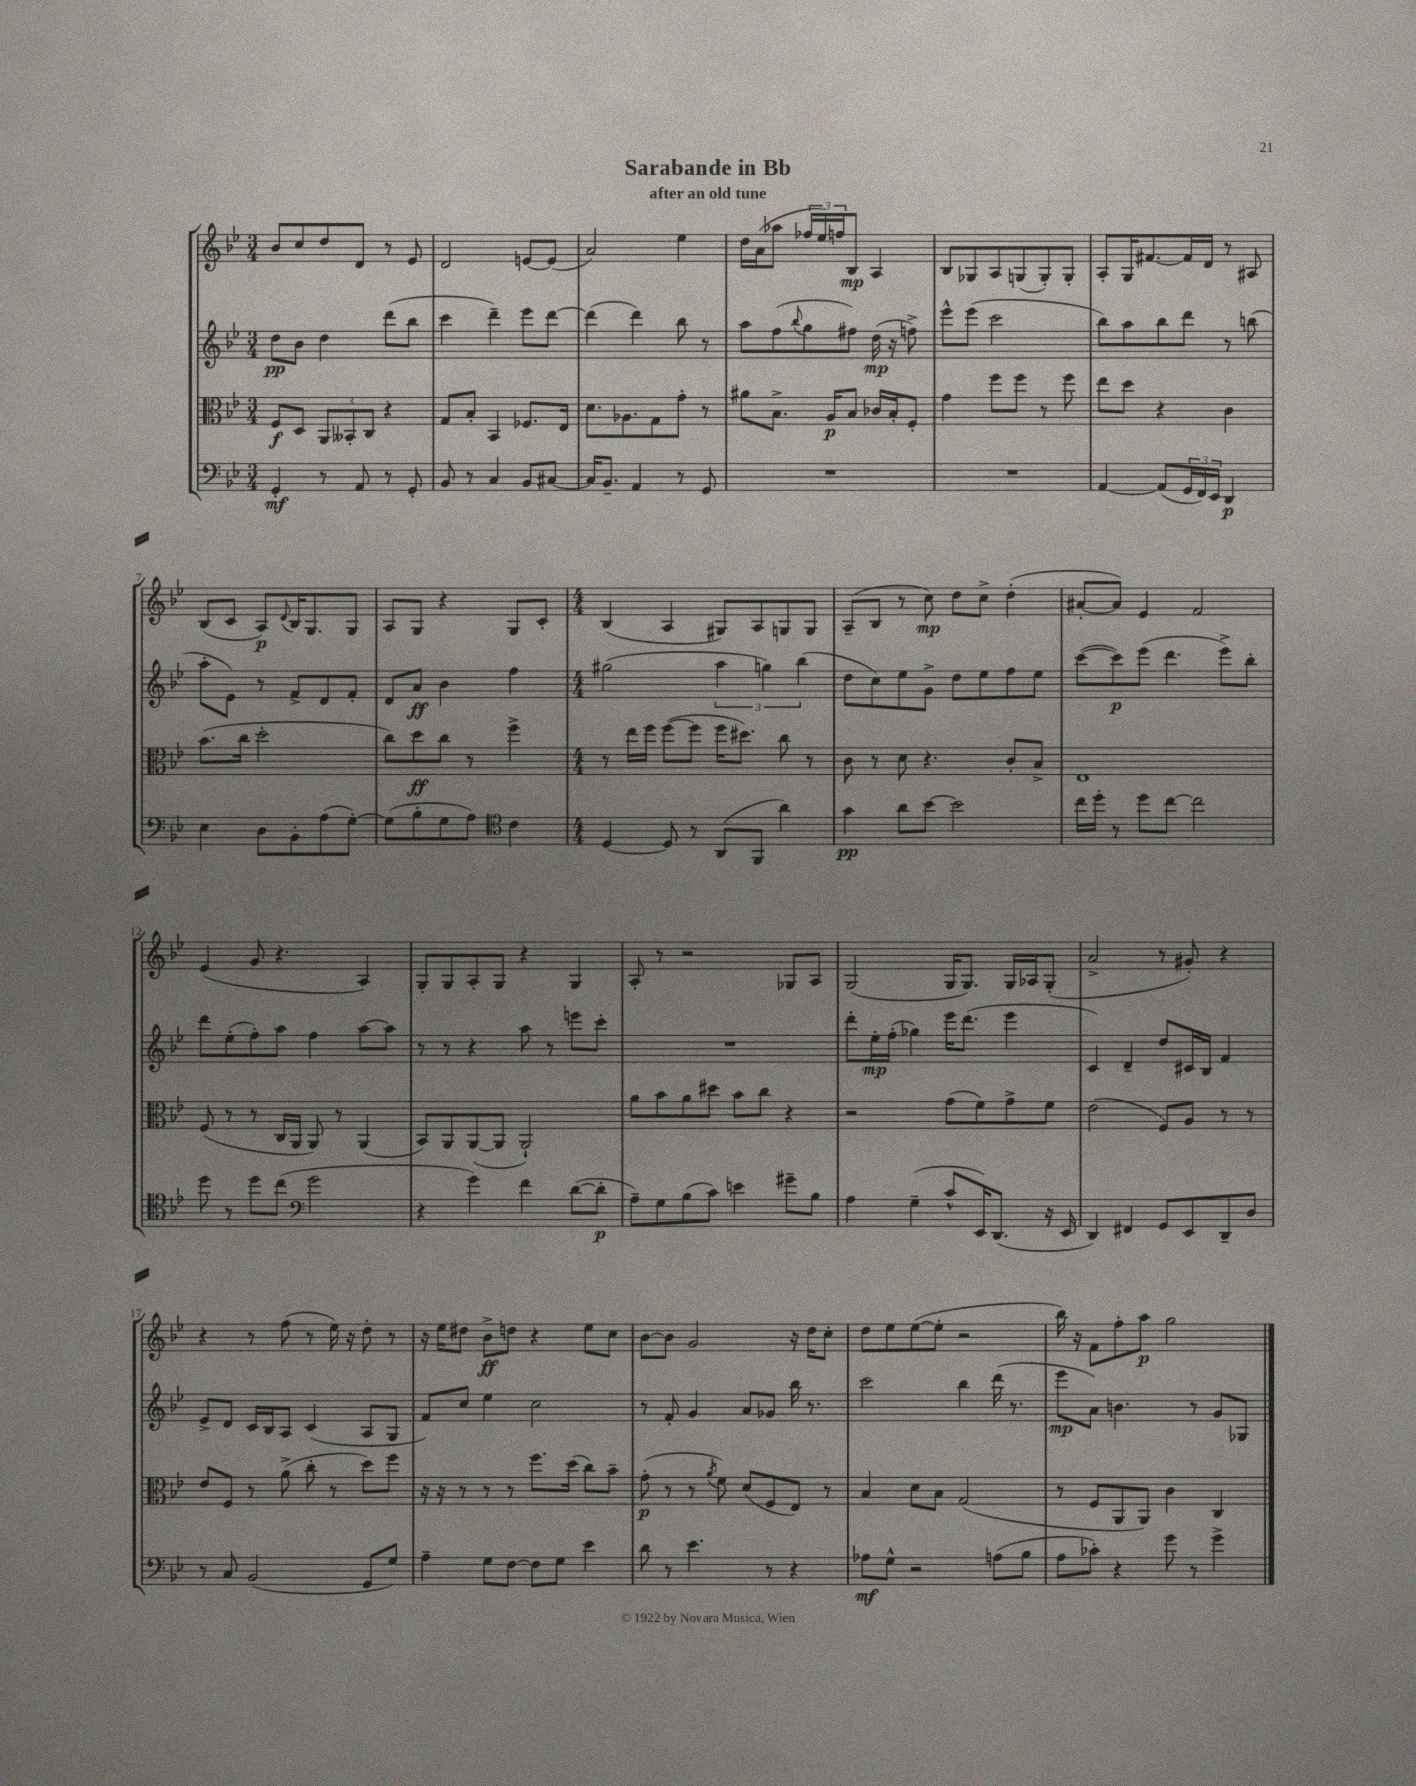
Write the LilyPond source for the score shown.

\header { title = "Sarabande in Bb" subtitle = "after an old tune" }
<<
\new StaffGroup <<
\new Staff = "s0" {
    \clef treble \key bes \major \numericTimeSignature \time 3/4
    bes'8 c''8 d''8 d'8 r8 ees'8 |
    d'2 e'8~ e'8( |
    a'2) ees''4 |
    d''16 a'16( aes''8 \tuplet 3/2 { fes''16 ees''16) f''16 } bes8\mp a4 |
    bes8 ges8 a8 g8( g8-.) g8-. |
    a8-. g16 fis'8.~ fis'16 d'16 r8 ais8 |
    bes8( c'8 a8\p) \appoggiatura { d'8 } bes16 g8. g8 |
    a8 g8 r4 g8 c'8-. |
    \numericTimeSignature \time 4/4 bes4( a4 gis8) a8 g8 g8 |
    a8--( bes8 r8 c''8\mp) d''8 c''8-> d''4-.( |
    ais'8~-. ais'8) ees'4 f'2 |
    ees'4( g'8 r4. a4) |
    g8-. g8 a8-. g8 r4 g4 |
    a8-. r8 r2 ges8 a8 |
    g2( g16 g8.) g16 aes16 g8-.( |
    a'2-> r8 gis'8-.) r4 |
    r4 r8 f''8( r8 ees''16) r16 d''8-. r8 |
    r16 ees''16 dis''8 bes'8->\ff d''8 r4 ees''8 c''8 |
    bes'8~ bes'8 g'2 r16 d''16 c''8-. |
    d''8 ees''8 ees''8~( ees''8-. r2 |
    bes''16) r16 f'8 f''8-. a''8\p g''2 \bar "|." |
}
\new Staff = "s1" {
    \clef treble \key bes \major \numericTimeSignature \time 3/4
    d''8\pp bes'8 d''4 d'''8( bes''8 |
    c'''4 d'''4--) ees'''8 d'''8~ |
    d'''4( d'''4) bes''8 r8 |
    a''8 f''8( \appoggiatura { bes''8 } g''8 fis''8) d''16\mp( r16 f''8->) |
    ees'''8-^ ees'''8( c'''2 |
    bes''8) a''8 bes''8 d'''8 r8 b''8( |
    a''8-. ees'8) r8 f'8-> d'8 f'8-. |
    d'8 a'8\ff bes'4 f''4 |
    \numericTimeSignature \time 4/4 gis''2( \tuplet 3/2 { a''4 g''4) bes''4( } |
    d''8 c''8) ees''8 g'8-> d''8 ees''8 f''8 ees''8 |
    c'''8~( c'''8\p) ees'''8( d'''4. ees'''8->) bes''8-. |
    d'''8 ees''8-.( f''8-.) a''8 f''4 a''8~ a''8 |
    r8 r8 r4 a''8 r8 e'''8 c'''8-. |
    R1 |
    d'''8-. ees''16-.\mp f''16-.( ges''4) ees'''16 d'''8.( ees'''4 |
    c'4) d'4-- d''8 cis'16 bes16 f'4 |
    ees'8-> d'8 c'16 bes16 a8 c'4( a8 g8 |
    f'8) c''8 ees''4 c''2 |
    r8 f'8-. g'4 a'8 ges'8 bes''16 r8. |
    c'''2 bes''4 d'''16( r8. |
    ees'''8\mp a'8) b'4. r8 g'8 ges8 \bar "|." |
}
\new Staff = "s2" {
    \clef alto \key bes \major \numericTimeSignature \time 3/4
    f8\f d8 \tuplet 3/2 { a,8 beses,8-. c8 } r4 |
    g8 bes8-. bes,4 fes8. ees16 |
    d'8. aes8. g8 g'8-. r8 |
    ais'8 bes8.-> a16\p bes8 ces'16 bes16-. f8-. |
    g'4 f''8 f''8 r8 f''8 |
    ees''8 d''8 r4 c'4 |
    bes'8.( c''16 d''2-. |
    c''8) d''8\ff c''8 r8 f''4-> |
    \numericTimeSignature \time 4/4 r8 ees''16 f''16 f''8~( f''8 f''16 dis''8.) c''8 r8 |
    c'8 r8 d'8 r4. c'8-. bes8-> |
    ees1 |
    f8( r8 r8 c16 a,16 a,8) r8 a,4( |
    bes,8) a,8 a,8~( a,8 a,2-!) |
    a'8 bes'8 a'8 dis''8 bes'8 c''8 r4 |
    r2 g'8( f'8) g'8-> f'8 |
    ees'2( f8) a8 r8 r8 |
    ees'8 f8 r8 a'8->( c''8-. r8 d''8) f''8 |
    r16 r16 r8 r8 r8 f''8. d''16( c''8) bes'8-- |
    g'8-.\p( r8 r8 \acciaccatura { a'8 } f'8) d'8( f8 ees8) r8 |
    bes4 d'8 bes8 g2( |
    r8 f8 a,8 a,8) c'4 c4 \bar "|." |
}
\new Staff = "s3" {
    \clef bass \key bes \major \numericTimeSignature \time 3/4
    g,4-.\mf r8 a,8 r8 g,8-. |
    bes,8 r8 c4 bes,8 cis8~ |
    cis16 bes,8.-- a,4 r8 g,8 |
    R2. |
    R2. |
    a,4~ a,8( \tuplet 3/2 { g,16 f,16) ees,16 } d,4\p |
    ees4 d8 bes,8-. a8( g8~-.) |
    g8( bes8-. g8 a8) \clef tenor c'4 |
    \numericTimeSignature \time 4/4 d4~ d8 r8 a,8( f,8 a'4) |
    g'4\pp a'8 bes'8~ bes'2 |
    c''16 d''16-. r8 d''8 c''8~ c''2 |
    d''8 r8 d''8 c''8( \clef bass g'2 |
    r4 g'4) f'4 d'8~( d'8-.\p |
    a8--) g8 bes8( c'8) e'4 gis'8-- bes8 |
    a4 g4--( c'8-^ ees,16) d,8.( r16 ees,16 |
    d,4) fis,4 g,8 ees,8 d,8-- d8 |
    r8 c8 bes,2( g,8 g8) |
    a4-- g8 f8~ f8 g8 ees'4 |
    d'8 r8 ees'4. r8 r4 |
    aes8\mf g8-^ r2 a8( bes8 |
    a8 ces'8-.) r4 g'8 r8 g'4-> \bar "|." |
}
>>
>>
